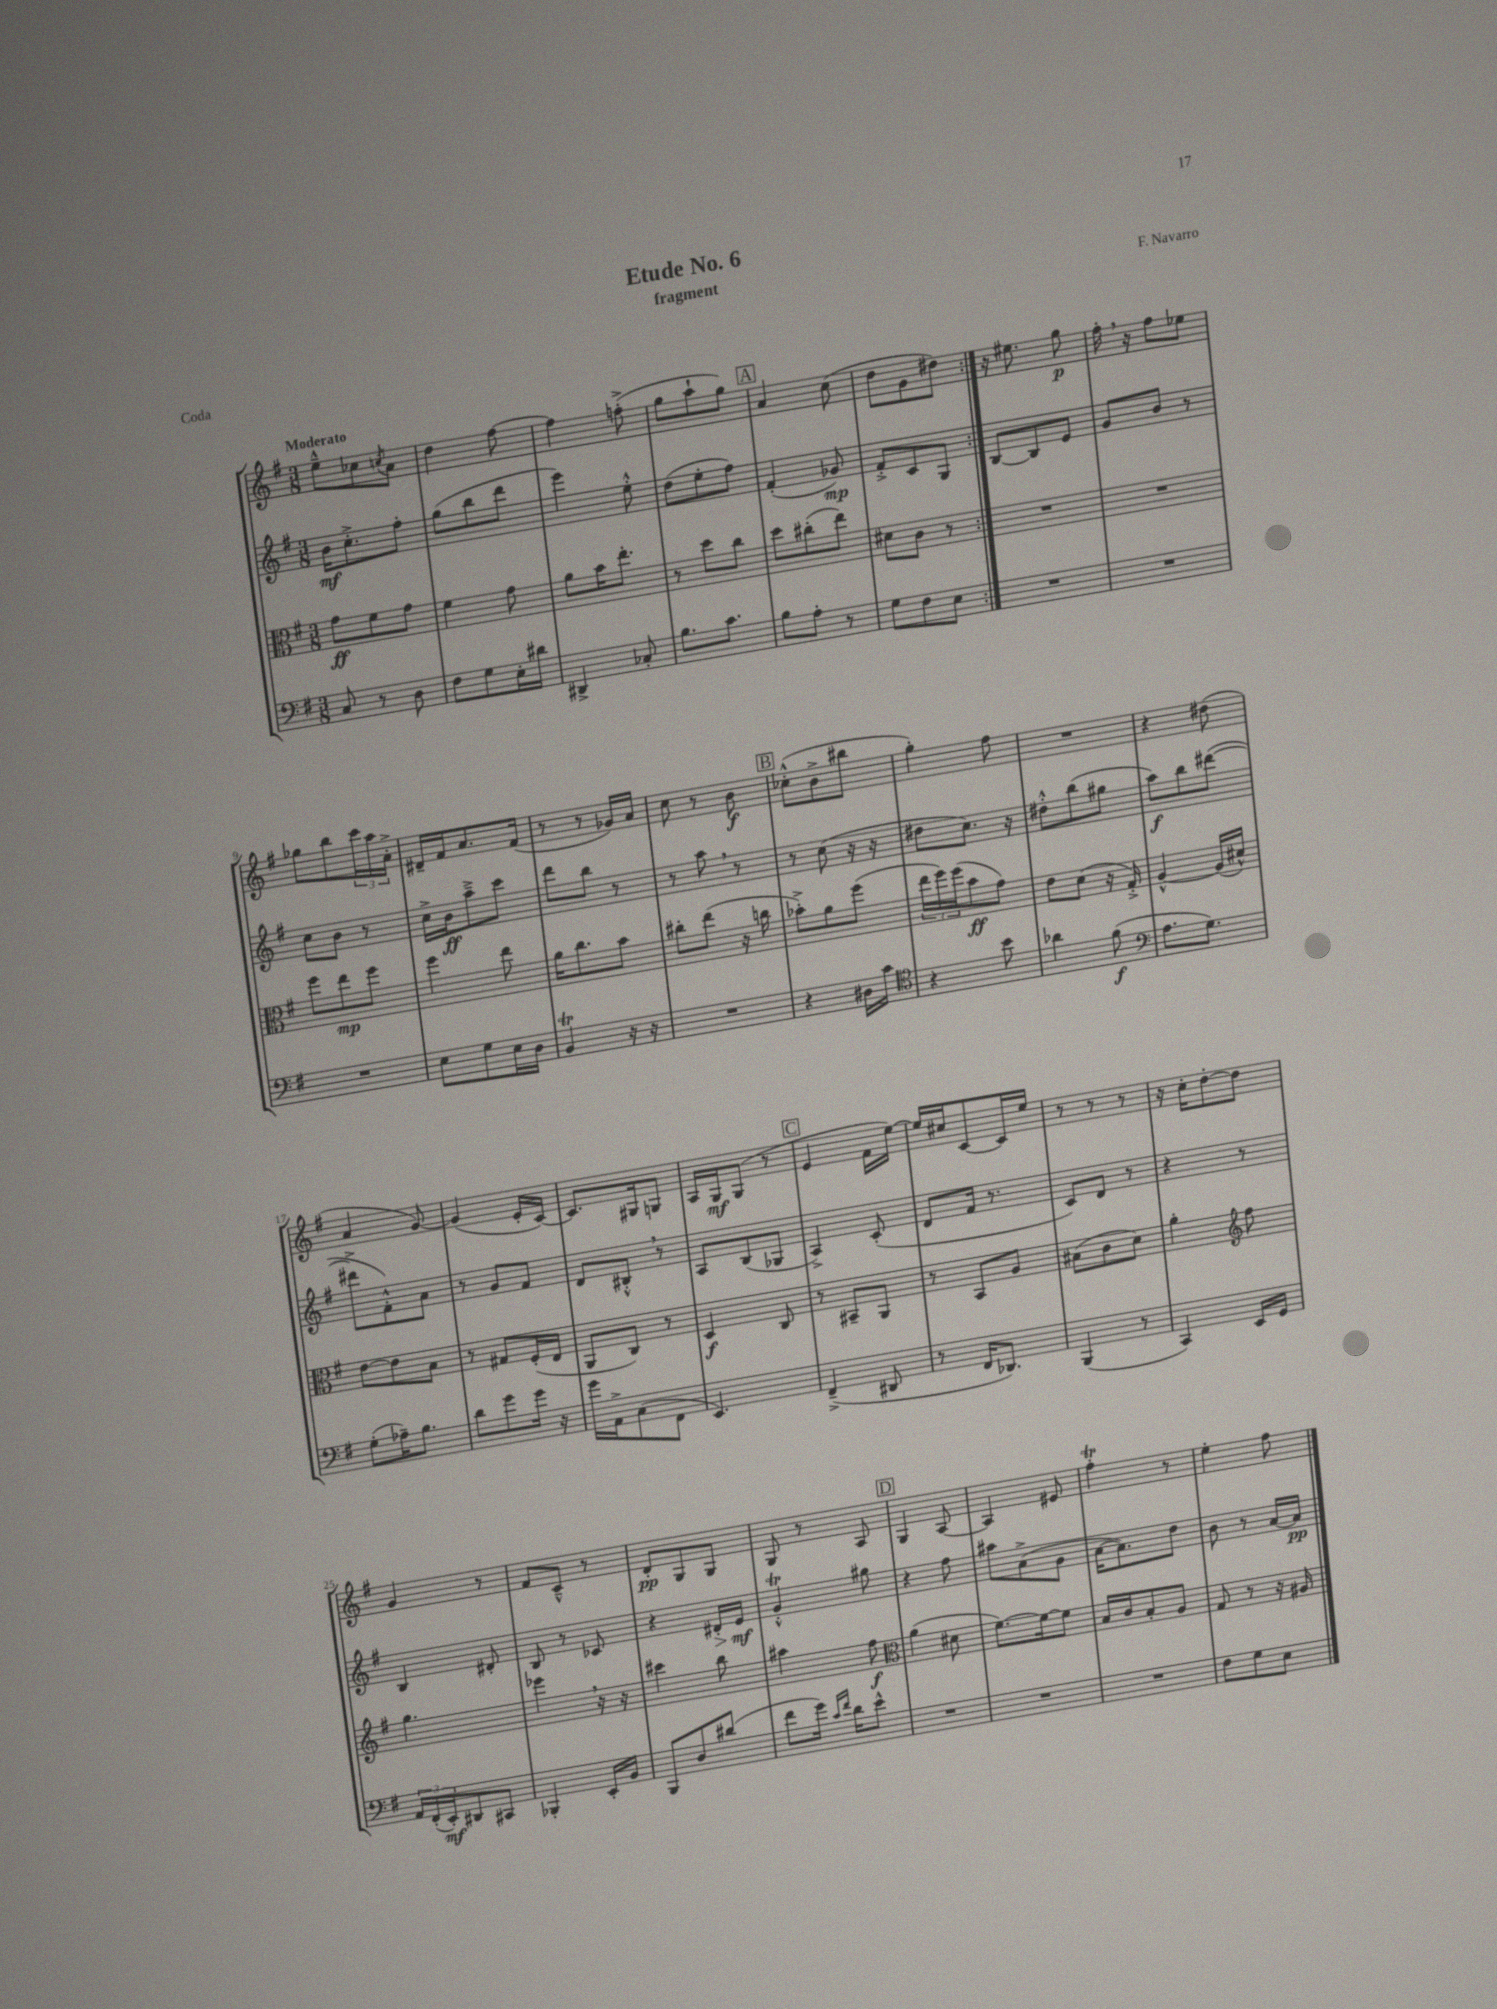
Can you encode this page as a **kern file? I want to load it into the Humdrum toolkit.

**kern	**kern	**kern	**kern
*staff4	*staff3	*staff2	*staff1
*clefF4	*clefC3	*clefG2	*clefG2
*k[f#]	*k[f#]	*k[f#]	*k[f#]
*M3/8	*M3/8	*M3/8	*M3/8
8C	8g	16b	8ee~^^
.	.	8.cc'^	.
8r	8f#	.	8cc-
.	.	.	8qcc
8D	8g	8ff#'	8a
=	=	=	=
8F#	4f#	(8gg	4dd
8G	.	8bb	.
16E'	8g	8ddd	[8ff#
16d#	.	.	.
=	=	=	=
4DD#^	8a	4eee)	4ff#]
.	16b	.	.
.	8.ee'	.	.
8C-'	.	8ee'^^	(8ff'^
=	=	=	=
8.B	8r	(8dd	8gg
.	8dd	8ee'	8aa`
8.c	.	.	.
.	8cc	8ff#)	8gg)
=	=	=	=
8B	8dd	(4f#'	4a
8A'	(8cc#'	.	.
8r	8ee)	8g-)	(8cc
=	=	=	=
8G	8d#	8f#'^	8dd
8F#	8c	8c	8g
8E	8r	8G	8dd#)
=:|!	=:|!	=:|!	=:|!
4.r	4.r	[8B	16r
.	.	.	8.ee#
.	.	8B]	.
.	.	8e	8gg
=	=	=	=
4.r	4.r	8g	16ff#'
.	.	.	16r
.	.	8b	8ff#
.	.	8r	8ee-
=	=	=	=
4.r	8ff#	8cc	8gg-
.	8ee	8b	8bb
.	8ff#	8r	24ccc
.	.	.	24aa
.	.	.	24a'^
=	=	=	=
8E	4ff#	16cc^	16d#~
.	.	16b	16f#
8G	.	8aa~^	8.a
16E	8ee	8ccc	.
16D	.	.	(16f#
=	=	=	=
4BB	16a	8ddd	8r
.	8.cc	.	.
.	.	8bb	8r
16r	8b	8r	16g-)
16r	.	.	16a
=	=	=	=
4.r	8cc#'	8r	8cc
.	(8ee	8aa	8r
.	16r	8r	8b
.	16cc	.	.
=	=	=	=
4r	8b-'^)	8r	(8cc-'^^
.	8a	(8cc	8b^
16D#	(8ff#	16r	8bb#
16c	.	16r	.
=	=	=	=
*clefC4	*	*	*
4r	24ee	8dd#	4gg')
.	24ff#)	.	.
.	(24ff#	.	.
.	8b	8.cc)	.
8b	8g)	.	8ff#
.	.	16r	.
=	=	=	=
4a-	8e	8dd#'^^	4.r
.	(8d	(8bb	.
(8f#	16r	8gg#	.
.	16G'^)	.	.
=	=	=	=
*clefF4	*	*	*
8.A	[4A^^	8aa)	4r
.	.	8bb	.
8.G)	.	.	.
.	(16A]	([8ddd#	(8dd#
.	16d#^^)	.	.
=	=	=	=
(8G'	[8e	8ddd#^]	4a
16A-~)	8e]	8f#'^^)	.
8.B	.	.	.
.	8B	8a	[8g)
=	=	=	=
8d	8r	8r	(4g]
8g	8G#	8g	.
16g	(16F#'	8f#	16e'
16r	16E	.	[16c)
=	=	=	=
16g	8AA	8d	8.c]
16AA^	.	.	.
(8C	8C)	8B#'^^	.
.	.	.	16G#
8FF#	8r	8r	8G
=	=	=	=
4.EE)	4D	8A	16A
.	.	.	16G
.	.	(8B	(8G
.	8C	8G-	8r
=	=	=	=
(4FF#~^	8r	4A^)	4e
.	8BB#~	.	.
8DD#	8AA	(8c'	16f#
.	.	.	[16ee)
=	=	=	=
8r	8r	8d	16ee]
.	.	.	16cc#
16FF#	8BB	16f#	[8c
8.DD-)	.	8.r	.
.	8A	.	16c]
.	.	.	16ee
=	=	=	=
(4BBB	(8B#	8c)	8r
.	8c	8d	8r
8r	8d)	8r	8r
=	=	=	=
4CC)	4a'	4r	16r
.	.	.	16cc'
.	.	.	[8dd'
*	*clefG2	*	*
16EE	8ff#	8r	8dd]
16GG	.	.	.
=	=	=	=
24AA	4.gg	4B	4g
(24FF#'	.	.	.
24EE')	.	.	.
8DD#	.	.	.
8CC#	.	8d#'	8r
=	=	=	=
4BBB-'	4eee-	8B	8f#
.	.	8r	8c~^^
16EE'	16r	8c-	8r
16BB	16r	.	.
=	=	=	=
8BBB	4ccc#	4r	8d'
8D	.	.	8G
(8d#	8bb	16d#'	8G
.	.	16e	.
=	=	=	=
8f#	4aa#	4g'^^	8G
16g)	.	.	8r
16qqc	.	.	.
16qqf#	.	.	.
16d	.	.	.
8e^^	8ff#	8gg#	8A
=	=	=	=
*	*clefC3	*	*
4.r	(4a	4r	4G
.	8d#	8ff#	[8A
=	=	=	=
4.r	[8.f#)	8aa#	4A]
.	.	(8a^	.
.	16f#_	.	.
.	8f#]	8g	8e#
=	=	=	=
4.r	16B	[16a	4ff#'
.	16c	8.a])	.
.	8B'	.	.
.	8A	8dd	8r
=	=	=	=
8F#	8G	8b	4ee'
8G	8r	8r	.
8E	16r	[16a	8ff#
.	16A#	16a]	.
==	==	==	==
*-	*-	*-	*-
